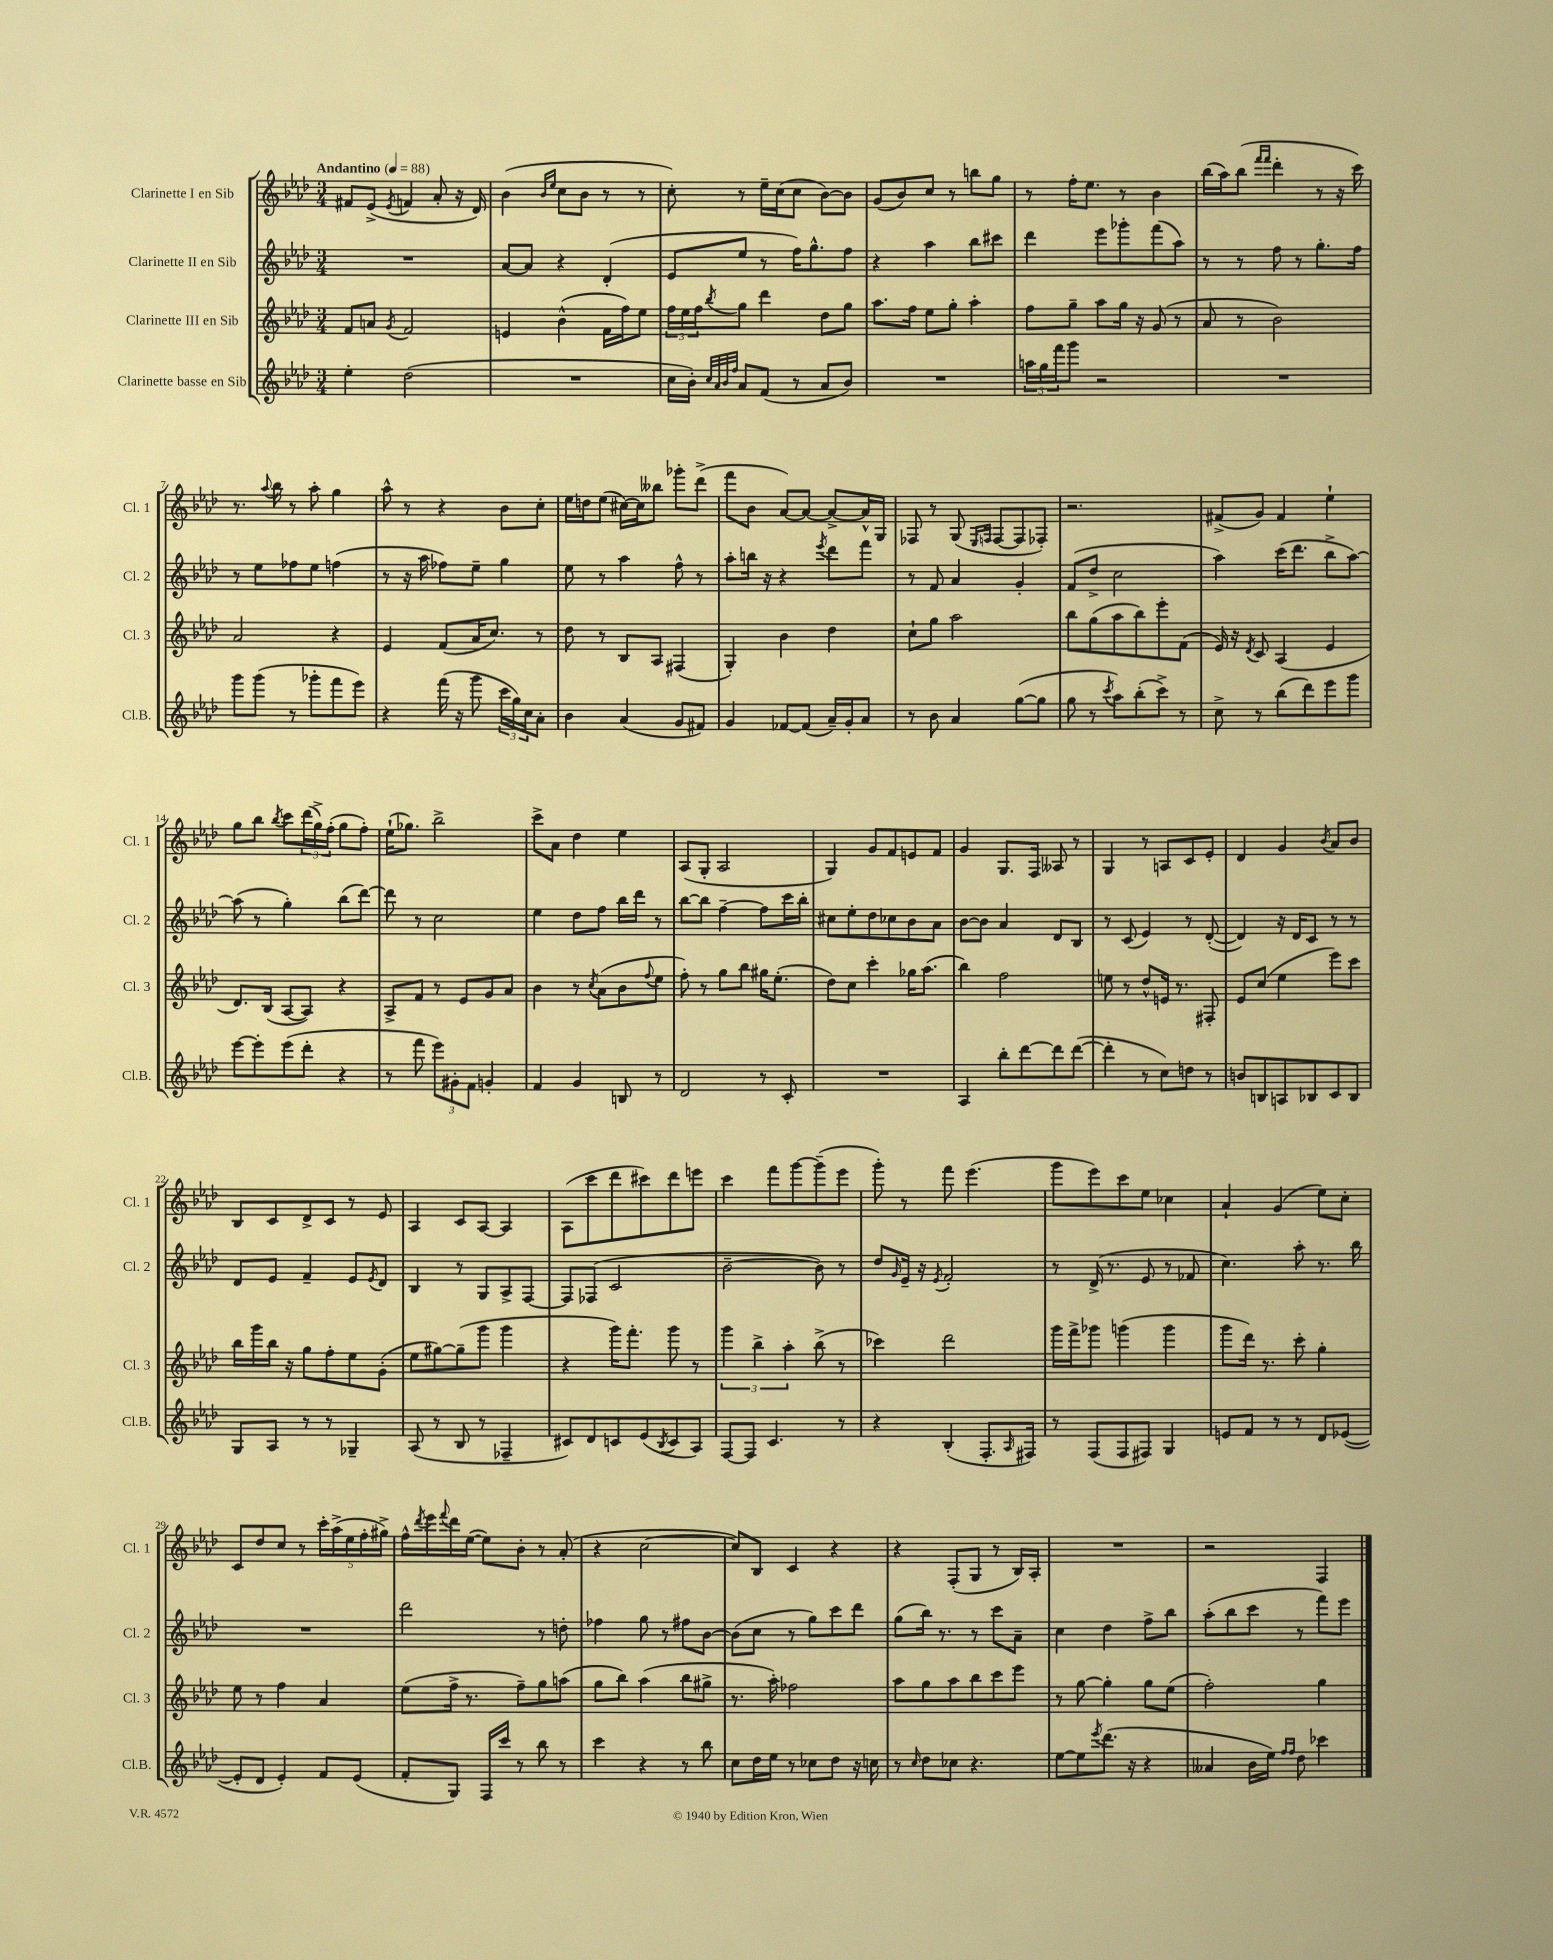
<<
\new StaffGroup <<
\new Staff = "s0" \with { instrumentName = "Clarinette I en Sib" shortInstrumentName = "Cl. 1" } {
    \clef treble \key aes \major \numericTimeSignature \time 3/4 \tempo "Andantino" 4 = 88
    fis'8 ees'8->( \acciaccatura { ees'8 } f'4 aes'8-. r16 des'16) |
    bes'4( \grace { bes'16 ees''16 } c''8 bes'8 r8 r8 |
    c''8-.) r8 ees''16-- c''16( c''8 bes'8~) bes'8 |
    g'8( bes'8) c''8 r8 b''8 g''8 |
    r8 f''16-. ees''8. r8 bes'4 |
    bes''16( aes''16) bes''8( \grace { f'''16 f'''16 } des'''4-. r8 r16 c'''16) |
    r8. \appoggiatura { aes''8 } bes''16 r8 aes''8-. g''4 |
    aes''8-^ r8 r4 bes'8 c''8-. |
    ees''16 d''16 ees''8( cis''16~) cis''16 beses''8 ges'''8-. des'''8->( |
    f'''8 bes'8 aes'8~) aes'8~ aes'8~-> aes'16-^ g16 |
    fes8 r8 g8( \grace { ees16 f16 } f8~ f8 fes8-.) |
    r2. |
    fis'8->( g'8) fis'4 ees''4-! |
    g''8 bes''8 \acciaccatura { bes''8 } c'''8 \tuplet 3/2 { des'''16( g''16->) f''16-.( } g''8 f''8-.) |
    ees''16-!( ges''8.) bes''2-> |
    c'''8-> aes'8 des''4 ees''4 |
    aes8( g8-. aes2 |
    g4) g'8 f'8 e'8 f'8 |
    g'4 g8. f16 aeses8 r8 |
    g4 r8 a8 c'8 ees'8-. |
    des'4 g'4 \acciaccatura { bes'8 } aes'8 bes'8 |
    bes8 c'8 des'8-> c'8 r8 ees'8 |
    aes4 c'8 aes8~ aes4 |
    aes8( c'''8 des'''8 cis'''8) des'''8 e'''8 |
    c'''4 f'''8 g'''8~ g'''8--( ees'''8 |
    g'''8-.) r8 f'''8 ees'''4.( |
    g'''8 ees'''8) c'''8 ees''8 ces''4 |
    aes'4-! g'4( ees''8) c''8-. |
    c'8 des''8 c''8 r8 \tuplet 5/4 { c'''16-. aes''16->( ees''16 f''16-. gis''16->) } |
    f''16-^ \acciaccatura { des'''8 } ees'''16 \appoggiatura { f'''8 } des'''16 ees''16~( ees''8) bes'8-. r8 aes'8-.( |
    r4 c''2~ |
    c''8) bes8 c'4 r4 |
    r4 f8-.( g8 r8 bes16) aes16-. |
    R2. |
    r2 f4 \bar "|." |
}
\new Staff = "s1" \with { instrumentName = "Clarinette II en Sib" shortInstrumentName = "Cl. 2" } {
    \clef treble \key aes \major \numericTimeSignature \time 3/4
    R2. |
    aes'8~ aes'8 r4 des'4-.( |
    ees'8 ees''8 r8 f''16) g''8.-^ f''8 |
    r4 aes''4 bes''8 cis'''8 |
    des'''4 ees'''8 ges'''8-. f'''8( aes''8) |
    r8 r8 f''8 r8 g''8.-. f''16 |
    r8 ees''8 fes''8 ees''8 f''4( |
    r8 r16 aes''16 fes''8) ees''8-- g''4 |
    ees''8 r8 aes''4 f''8-^ r8 |
    aes''8-. b''16 r16 r4 \acciaccatura { ees'''8 } des'''8 f'''8 |
    r8 f'8 aes'4 g'4-. |
    f'8( des''8-> c''2 |
    aes''4) c'''16( des'''8. bes''8-> aes''8~) |
    aes''8( r8 g''4-.) bes''8( des'''8~) |
    des'''8 r8 c''2 |
    ees''4 des''8 f''8 bes''16 des'''16 r8 |
    bes''8~ bes''8 f''4~-- f''8 c'''16 bes''16-. |
    cis''8 ees''8-. des''8 ces''8 bes'8 aes'8 |
    bes'8~ bes'8 aes'4 des'8 bes8 |
    r8 c'8( ees'4) r8 des'8~-.( |
    des'4) r16 des'16 c'8 r8 r8 |
    des'8 ees'8 f'4-- ees'8 \acciaccatura { ees'8 } des'8 |
    bes4 r8 g8 aes8-> f8~ |
    f8 fes8( c'2 |
    bes'2~-- bes'8) r8 |
    des''8 \grace { g'16 } ees'16-- r16 \acciaccatura { ees'8 } f'2-. |
    r8 des'16->( r8. ees'8 r8 fes'8 |
    c''4.) aes''8-. r8. bes''16 |
    R2. |
    des'''2 r8 d''8-. |
    fes''4 g''8 r8 fis''8 bes'8~ |
    bes'8( c''8 r8 g''8) c'''8 des'''8 |
    g''8( bes''16) r8. r8 c'''8 aes'8-- |
    c''4 des''4 f''8-> bes''8 |
    aes''8-.( bes''8 c'''8 r8 f'''8) ees'''8 \bar "|." |
}
\new Staff = "s2" \with { instrumentName = "Clarinette III en Sib" shortInstrumentName = "Cl. 3" } {
    \clef treble \key aes \major \numericTimeSignature \time 3/4
    f'8 a'8 \acciaccatura { g'8 } f'2 |
    e'4 bes'4-^( f'16 f''16) ees''8 |
    \tuplet 3/2 { f''16 ees''16 f''16 } \acciaccatura { bes''8 } g''8 des'''4 des''8 g''8 |
    aes''8. f''16 ees''8 g''8-. aes''4-. |
    f''8 g''8-- aes''8 g''16 r16 g'8( r8 |
    aes'8 r8 bes'2) |
    aes'2 r4 |
    ees'4 f'8( aes'16 c''8.) r8 |
    des''8 r8 bes8 aes8 fis4( |
    g4-.) bes'4 des''4 |
    c''8-! g''8 aes''2 |
    bes''8 g''8( aes''8 bes''8) ees'''8-. f'8( |
    ees'16) r16 \acciaccatura { des'8 } c'8 aes4( ees'4 |
    des'8.) bes16( aes8~ aes8) r4 |
    aes8-> f'8 r8 ees'8 g'8 aes'8 |
    bes'4 r8 \acciaccatura { c''8 } aes'8( bes'8 \appoggiatura { f''8 } ees''8 |
    f''8-.) r8 g''8 bes''8 gis''16 ees''8.-.( |
    des''8) c''8 c'''4-. ges''16 aes''8.( |
    bes''4) f''2 |
    e''8 r8 des''8-^ e'16 r8. fis8-. |
    ees'8 c''8( ees''4 ees'''8) c'''8 |
    bes''16 g'''16 bes''16 r16 g''8 f''8-. ees''8 g'8-.( |
    ees''8 gis''8~) gis''8--( g'''8 g'''4 |
    r4 g'''16) f'''8.-. g'''8 r8 |
    \tuplet 3/2 { g'''4 bes''4-> aes''4-. } bes''8->( r8 |
    ces'''4) des'''2 |
    g'''16 f'''16-> ges'''8 g'''4( g'''4 |
    g'''8 des'''16) r8. c'''8-. g''4-. |
    ees''8 r8 f''4 aes'4 |
    ees''8( f''16-> r8. f''8--) g''8 a''8( |
    g''8 bes''8) aes''4( bes''8 gis''8-> |
    r8. aes''16-.) fes''2 |
    aes''8 g''8 aes''8 bes''8 c'''8 ees'''8 |
    r8 g''8~ g''4-. g''8 ees''8( |
    f''2-.) g''4 \bar "|." |
}
\new Staff = "s3" \with { instrumentName = "Clarinette basse en Sib" shortInstrumentName = "Cl.B." } {
    \clef treble \key aes \major \numericTimeSignature \time 3/4
    ees''4-. des''2( |
    R2. |
    c''16 bes'16-.) \grace { c''32 aes'32 bes'32 f''32 } aes'8 f'8( r8 aes'8 bes'8) |
    R2. |
    \tuplet 3/2 { a''16 g''16 f'''16 } g'''8 r2 |
    R2. |
    g'''8 g'''8( r8 ges'''8-. f'''8 ees'''8) |
    r4 f'''16( r16 g'''8 \tuplet 3/2 { c'''16 g''16) c''16 } aes'8-. |
    bes'4 aes'4( g'8 fis'8) |
    g'4 fes'8~ fes'8( aes'16--) g'16-. aes'8 |
    r8 bes'8 aes'4 g''8~( g''8 |
    g''8 r8 \acciaccatura { c'''8 } aes''8) bes''8-.( c'''8->) r8 |
    c''8-> r8 bes''8( des'''8) ees'''8 g'''8 |
    ees'''8~ ees'''8-. ees'''8( des'''8-. r4 |
    r8 f'''8 \tuplet 3/2 { ees'''8) gis'8-. f'8 } g'4-. |
    f'4 g'4 b8 r8 |
    des'2 r8 c'8-. |
    R2. |
    aes4 bes''8-. des'''8~ des'''8 des'''8~( |
    des'''4-. r8 c''8) d''8 r8 |
    b'8 b8 a8 bes8 c'8 bes8 |
    g8 aes8 r8 r8 ges4-- |
    aes8( r8 bes8 r8 fes4-- |
    cis'8) des'8 c'8 ees'8( \acciaccatura { bes8 } c'8 aes8) |
    f8~ f8 c'4. r8 |
    r4 bes4-.( f8.-. \grace { aes16 } fis16) |
    r8 f8( f8 fis8) g4 |
    e'8 f'8 r8 r8 des'8 ees'8~( |
    ees'8-. des'8 ees'4-.) f'8 ees'8( |
    f'8-. g8) f16 c'''16 r8 bes''8 r8 |
    c'''4 r4 r8 bes''8 |
    c''8 des''16 ees''16 r8 ces''8 des''8 r16 c''16 |
    r8 \grace { c''16 } des''8 ces''8 r4. |
    ees''8~ ees''8 \acciaccatura { ees'''8 } des'''8.( r16 r4 |
    aeses'4 bes'16 ees''16) \grace { f''16 f''16 } des''8 ces'''4 \bar "|." |
}
>>
>>
